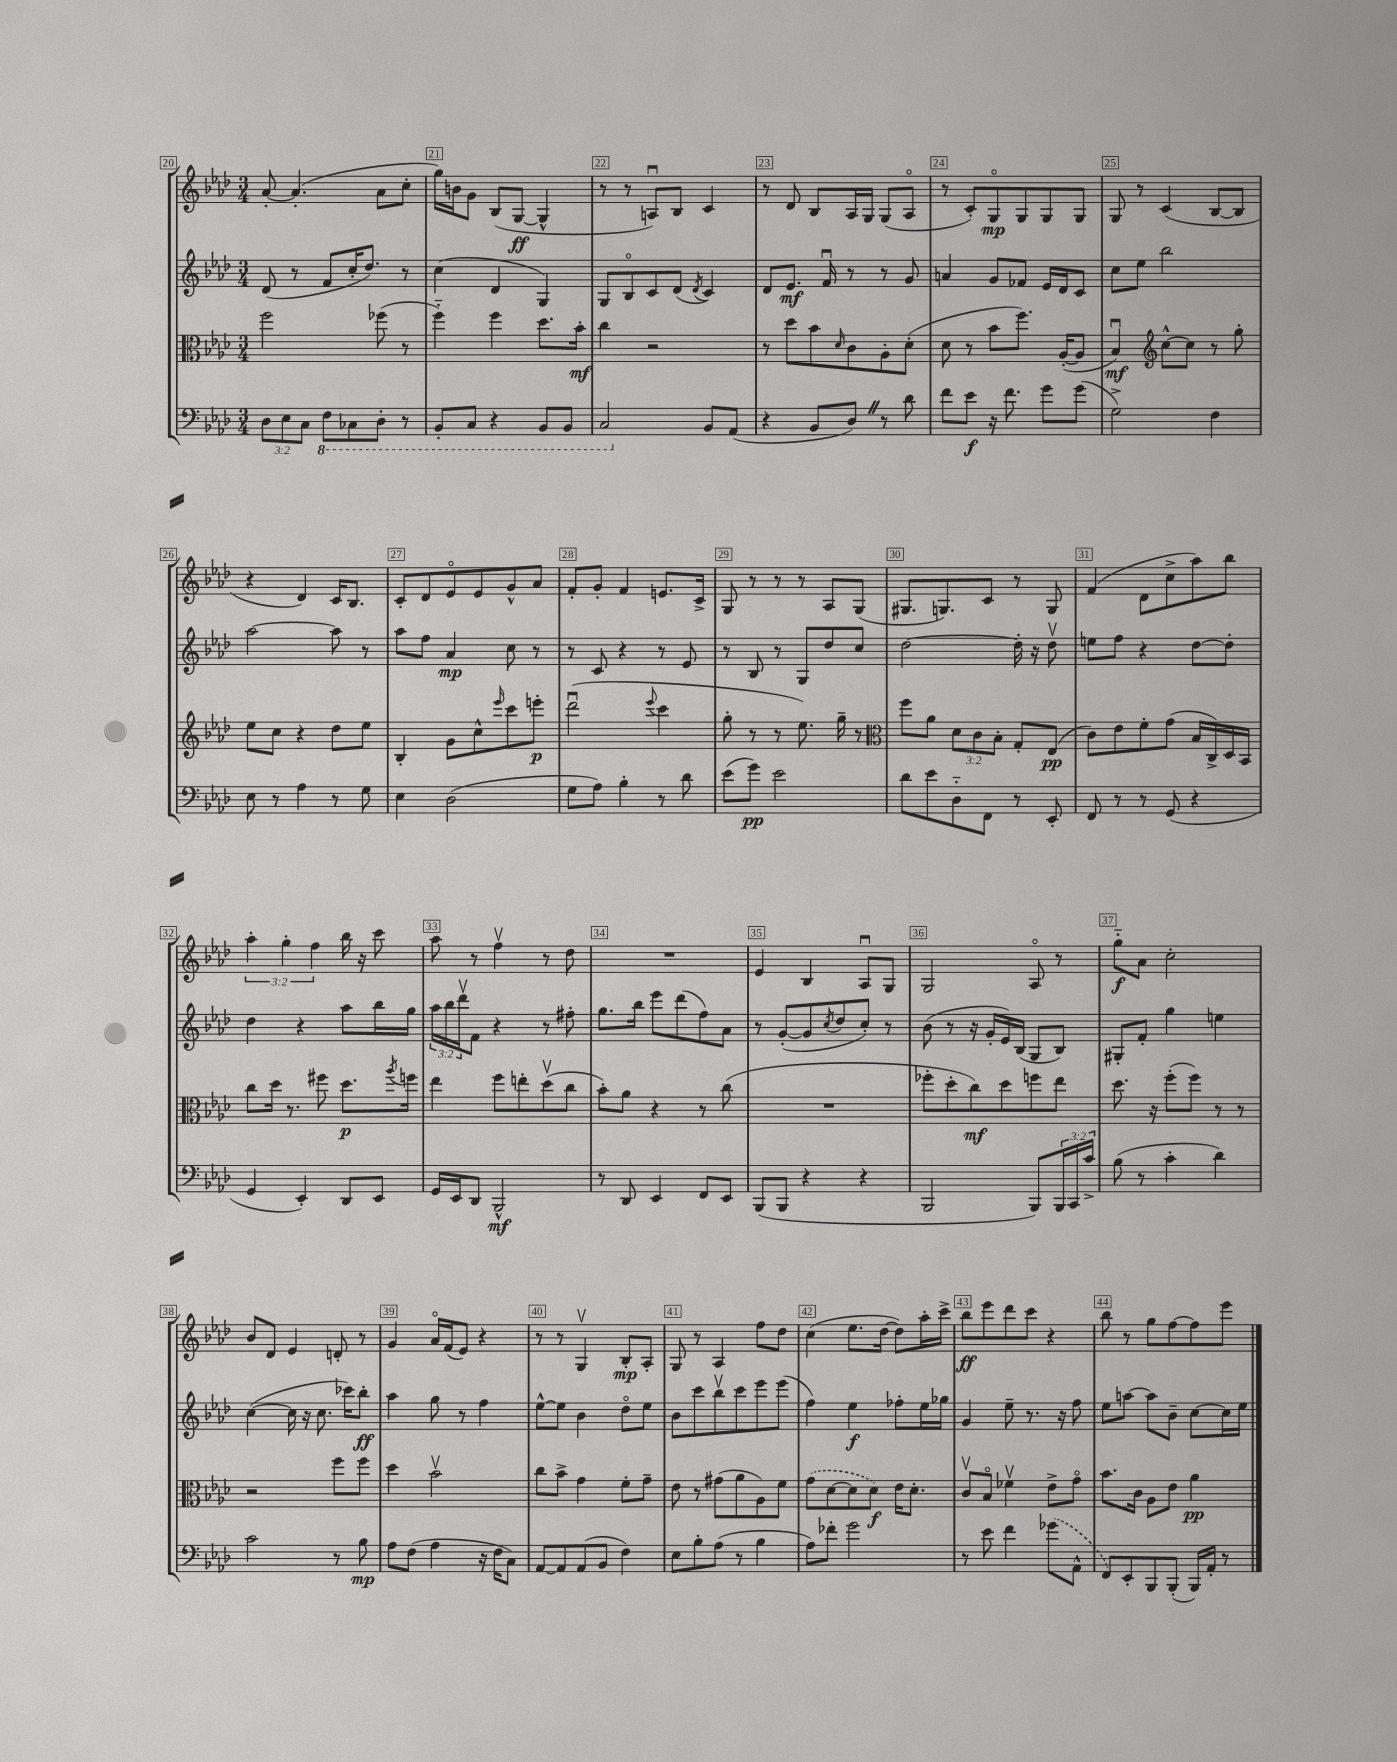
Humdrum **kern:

**kern	**kern	**kern	**kern
*staff4	*staff3	*staff2	*staff1
*clefF4	*clefC3	*clefG2	*clefG2
*k[b-e-a-d-]	*k[b-e-a-d-]	*k[b-e-a-d-]	*k[b-e-a-d-]
*M3/4	*M3/4	*M3/4	*M3/4
12D-\L	2ff\	(8d-/	[8a-'/
12E-\	.	.	.
.	.	8r	(4.a-'/]
12C\J	.	.	.
8FF\L	.	8f/L	.
8CC-\	.	16cc'/K	.
.	.	8.dd-/J)	.
8DD-'\J	(8ff-\	.	8a-\L
8r	8r	8r	8cc'\J
=	=	=	=
8BBB-'/L	4ff'~\)	(4cc\	16gg\LL)
.	.	.	16b\J
8CC/J	.	.	8g\J
4r	4ff\	4d-/	(8B-/L
.	.	.	[8G/J
8BBB-/L	8.dd-\L	4G/)	4G^^/]
8BBB-/J	.	.	.
.	16b-'\Jk	.	.
=	=	=	=
2CC/	4cc\	8G/L	8r
.	.	8B-o/	8r
.	2r	8c/	8Au/L)
.	.	(8d-/J	8B-/J
.	.	8qd-/	.
8BB-/L	.	4c/)	4c/
(8AA-/J	.	.	.
=	=	=	=
4r	8r	8d-/L	8r
.	8dd-\L	8.e-/J	8d-/
8BB-/L	8b-\	.	8B-/L
.	.	16fu/	.
.	16qqd-/	.	.
8D-/J)	8c\	8r	16A-/L
.	.	.	16G/JJ
8r	8A-'\	8r	(8G/L
8d-\	(8d-'\J	8g/	8A-o/J
=	=	=	=
8f\L	8d-\	4a/	8r
8e-\J	8r	.	8c'/L)
16r	8b-\L	8g/L	8Go/
8.f\	.	.	.
.	8.ff\J)	8f-/J	8G/
8g\L	.	16e-/LL	8G/
.	([16A-'/LK	16d-/J	.
(8g\J	8A-/]J	8c/J	8G/J
=	=	=	=
2G^\)	4B-u/)	8cc\L	8G/
.	.	8ee-\J	8r
*	*clefG2	*	*
.	[8cc^^\L	2bb-\	(4c/
.	8cc\]J	.	.
4F\	8r	.	[8B-/L
.	8gg'\	.	8B-/]J
=	=	=	=
8E-\	8ee-\L	[2aa-\	4r
8r	8cc\J	.	.
4A-\	4r	.	4d-/)
8r	8dd-\L	8aa-\]	16c/LK
.	.	.	8.B-/J
8G\	8ee-\J	8r	.
=	=	=	=
4E-\	4B-'/	8aa-\L	8c'/L
.	.	8ff\J	8d-/
(2D-\	8g\L	4a-/	8e-o/
.	8cc^^\	.	8e-/
.	16qqeee-/	.	.
.	8ccc\	8cc\	8g^^/
.	8eee'\J	8r	8a-/J
=	=	=	=
8G\L	(2ddd-u\	8r	8f'/L
8A-\J)	.	8c/	8g'/J
4B-'\	.	4r	4f/
.	8qqeee-/	.	.
8r	4ccc\	8r	8.e/L
8d-\	.	8e-/	.
.	.	.	16c^/Jk
=	=	=	=
(8e-\L	8gg'\	8r	8G/
8g\J)	8r	8B-/	8r
2e-\	8r	8r	8r
.	8.ee-\)	8G/L	8r
.	.	8dd-/	8A-/L
.	16gg~\	.	.
.	8r	8cc/J	(8G/J
=	=	=	=
*	*clefC3	*	*
8d-\L	8ff\L	[2dd-\	8.G#/L
8e-\	8a-\J	.	.
.	.	.	8.G/)
8D-'~\	12d-\L	.	.
.	12c\	.	.
8FF\J	.	.	8c/J
.	12B-'\J	.	.
8r	8G'/L	16dd-'\]	8r
.	.	16r	.
8EE-'/	(8E-/J	8dd-v\	8G/
=	=	=	=
8FF/	8c\L)	8ee\L	(4f/
8r	8e-\	8ff\J	.
8r	8f'\	4r	8d-\L
(8GG/	(8g\J	.	8cc^\
4r	16B-/LL	[8dd-\L	8aa-\)
.	16C^/)	.	.
.	16D-/	8dd-'\]J	8bb-\J
.	16BB-/JJ	.	.
=	=	=	=
4GG/	8cc\L	4dd-\	6aa-'\
.	16dd-\Jk	.	.
.	.	.	6gg'\
.	8.r	.	.
4EE-'/)	.	4r	.
.	.	.	6ff\
.	8ff#\	.	.
8DD-/L	8.dd-\L	8aa-\L	16bb-\
.	.	.	16r
8EE-/J	.	16bb-\L	8ccc\
.	8qaa-/	.	.
.	16ff\Jk	16gg\JJ	.
=	=	=	=
16GG/LL	4ee-\	24aa-\LL	8aa-\
.	.	24bb-\	.
16EE-/J	.	.	.
.	.	24ddd-v\J	.
8DD-/J	.	8f\J	8r
2BBB-^^/	8ff\L	4r	4ffv\
.	8ee'\	.	.
.	(8dd-v\	8r	8r
.	8cc\J	8ff#'\	8dd-\
=	=	=	=
8r	8b-'\L)	8.gg\L	2.r
8DD-/	8a-\J	.	.
.	.	16bb-\Jk	.
4EE-/	4r	8eee-\L	.
.	.	(8ddd-\	.
8FF/L	8r	8ff\)	.
8EE-/J	(8cc\	8a-\J	.
=	=	=	=
(8BBB-/L	2.r	8r	4e-/
8BBB-/J	.	([8g'/L	.
4r	.	8g/]	4B-/
.	.	8qcc/	.
.	.	8dd-/	.
4r	.	8cc'/J)	8A-u/L
.	.	8r	8G/J
=	=	=	=
2BBB-/	8ff-'\L	(8b-\	2G/
.	8dd-'\	8r	.
.	8cc\)	16r	.
.	.	16g'/LL	.
.	8dd-\	16e-/)	.
.	.	(16B-/JJ	.
8BBB-/L)	8ff\	8G/L	8A-o/
24BBB-/L	8ee-\J	8B-/J)	8r
24CC/	.	.	.
24c^/JJ	.	.	.
=	=	=	=
(8B-\	8.dd-\	8G#'/L	8gg'~\L
8r	.	8f'/J	8a-\J
.	16r	.	.
4c'\	(8ff'\L	4gg\	2cc'\
.	8ff\J)	.	.
4d-\)	8r	4ee\	.
.	8r	.	.
=	=	=	=
2c\	2r	([4cc\	8b-/L
.	.	.	8d-/J
.	.	16cc\]	4e-/
.	.	16r	.
.	.	8.cc\	.
8r	8ff\L	.	8d'/
.	.	16ccc-\LK)	.
8B-\	8ff\J	8bb-'\J	8r
=	=	=	=
8A-\L	4dd-\	4aa-\	4g/
(8F\J	.	.	.
4A-\	2b-v\	8gg\	16a-o/LL
.	.	.	(16f/J
.	.	8r	8e-/J)
16r	.	4ff\	4r
16F\LK	.	.	.
8C\J)	.	.	.
=	=	=	=
[8AA-/L	8cc\L	[8ee-^^\L	8r
8AA-/]	8b-^\J	8ee-\]J	8r
(8AA-/	4g\	4b-\	4Gv/
8BB-/J	.	.	.
4F\)	8f'\L	8dd-o\L	8B-'/L
.	8g~\J	8ee-\J	8A-'/J
=	=	=	=
8E-\L	8e-\	8b-\L	8G/
8B-'\	8r	8ccc\	8r
(8A-\J	(8g#\L	8bb-v\	4A-/
8r	8a-\	8ccc\	.
4B-\	8A-\)	8eee-\	8ff\L
.	8f\J	(8eee-\J	8dd-\J
=	=	=	=
8A-\L)	(8g\L	4ff\)	(4cc\
8f-'\J	[8d-\	.	.
2g\	8d-\]	4ee-\	8.ee-\L
.	8d-\J)	.	.
.	.	.	[16dd-\Jk
.	16e-\LK	8ff-'\L	8dd-\]L)
.	8.d-'\J	.	.
.	.	16ee-\L	16aa-'\L
.	.	16gg-\JJ	16ccc^\JJ
=	=	=	=
8r	8cv/L	4g/	8bb-\L
8e-\	8B-o/J	.	8eee-\
4f\	4f-v\	8ee-~\	8ddd-\
.	.	8.r	8ccc\J
(8g-\L	8e-^\L	.	4r
.	.	16r	.
8AA-^^\J	8go\J	8ff\	.
=	=	=	=
8FF/L)	8.b-\L	8ee-\L	8bb-\
8EE-'/	.	[8aa\J	8r
.	16c\Jk	.	.
8BBB-/	8A-\L	8aa\]L	8gg\L
(8BBB-'/J	8e-\J	8b-~\J	[8ff\
16BBB-/LL)	4a-\	[8cc\L	8ff\]
16AA-'/JJ	.	.	.
8r	.	16cc\]L	8eee-\J
.	.	16ee-\JJ	.
==	==	==	==
*-	*-	*-	*-
